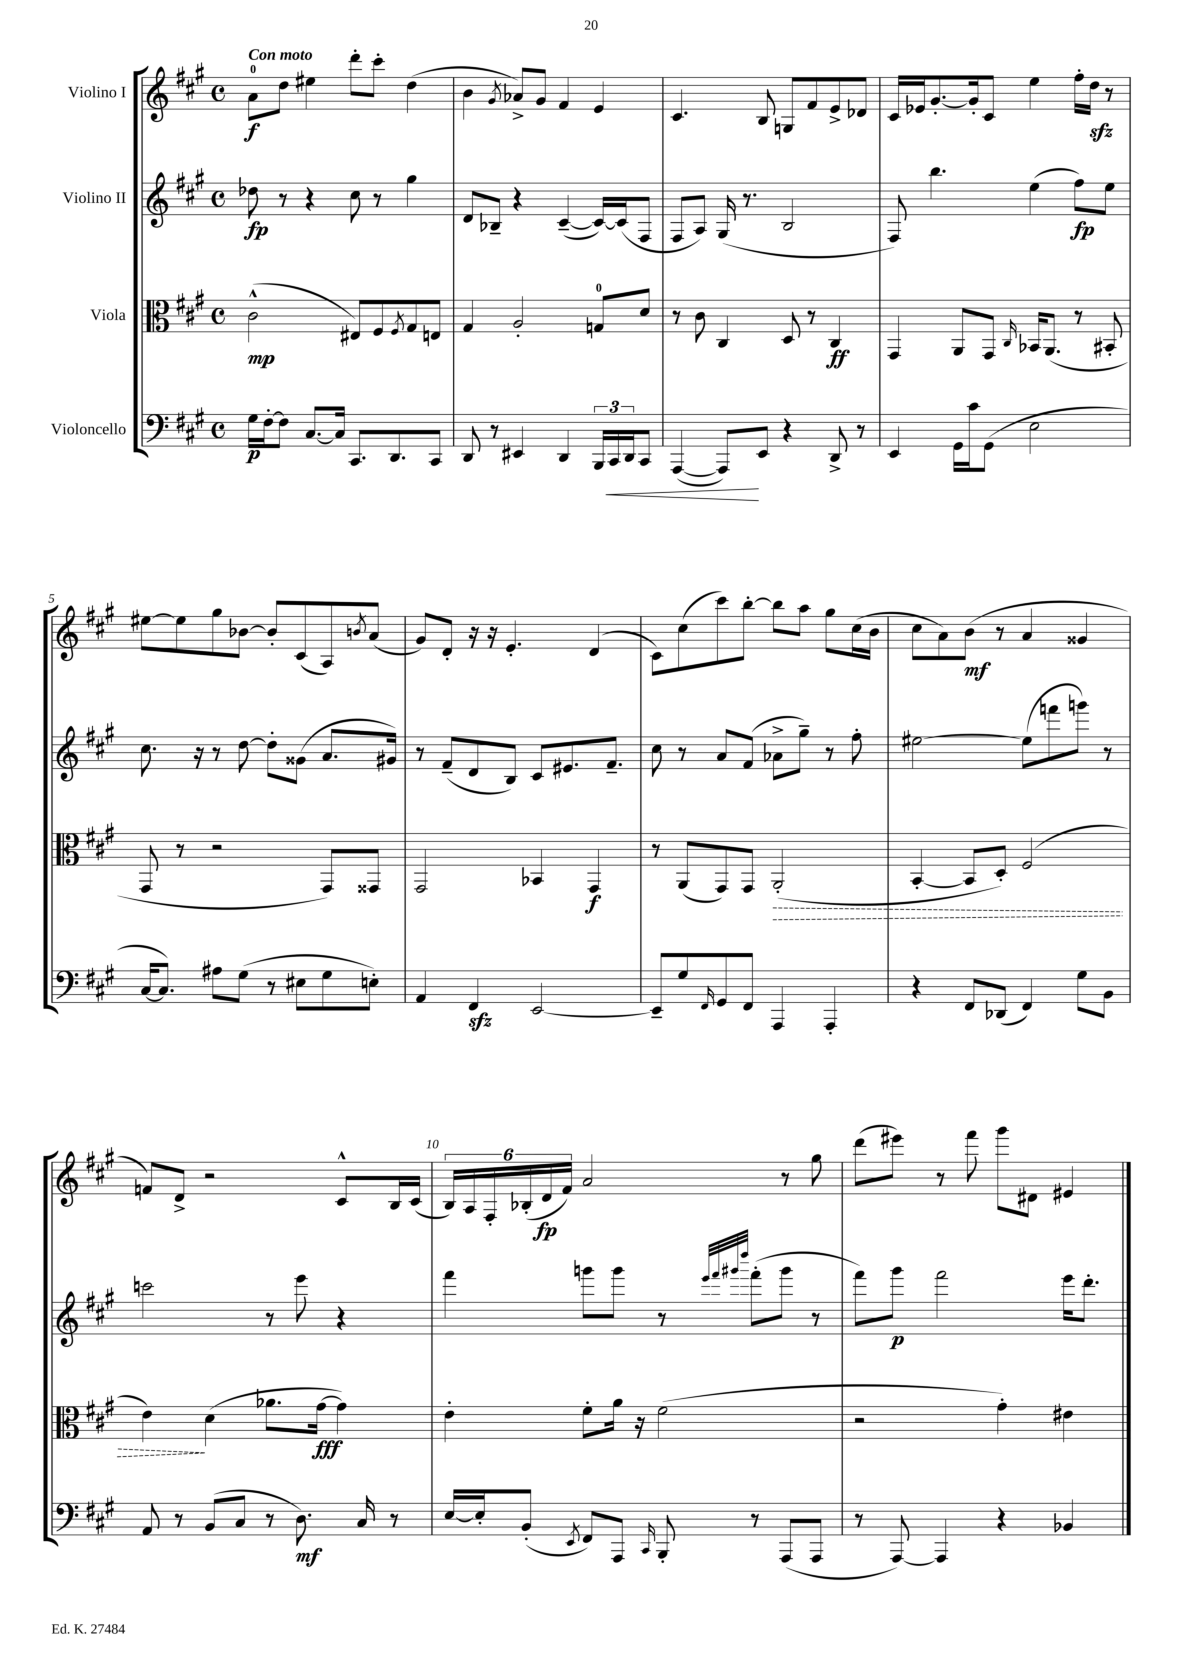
<<
\new StaffGroup <<
\new Staff = "s0" \with { instrumentName = "Violino I" } {
    \clef treble \key a \major \defaultTimeSignature \time 4/4 \tempo "Con moto"
    a'8-0\f d''8 eis''4 d'''8-. cis'''8-. d''4( |
    b'4 \acciaccatura { gis'8 } aes'8->) gis'8 fis'4 e'4 |
    cis'4. b8 g8 fis'8 e'8-> des'8 |
    cis'16 ees'16 gis'8.~-. gis'16-. cis'8 e''4 fis''16-. d''16\sfz r8 |
    eis''8~ eis''8 gis''8 bes'8~ bes'8-. cis'8( a8) \acciaccatura { b'8 } a'8( |
    gis'8) d'8-. r16 r16 e'4.-. d'4( |
    cis'8) cis''8( cis'''8) b''8~-. b''8 a''8 gis''8 cis''16( b'16 |
    cis''8 a'8) b'8\mf( r8 a'4 gisis'4 |
    f'8) d'8-> r2 cis'8-^ b16 cis'16( |
    \tuplet 6/4 { b16) a16 fis16-. bes16-.( d'16\fp fis'16) } a'2 r8 gis''8 |
    d'''8( eis'''8) r8 fis'''8 gis'''8 dis'8 eis'4 \bar "|." |
}
\new Staff = "s1" \with { instrumentName = "Violino II" } {
    \clef treble \key a \major \defaultTimeSignature \time 4/4
    des''8\fp r8 r4 cis''8 r8 gis''4 |
    d'8 bes8-- r4 cis'4~--( cis'16~) cis'16( fis8 |
    fis8 a8) gis16( r8. b2 |
    fis8) b''4. e''4( fis''8\fp) e''8 |
    cis''8. r16 r8 d''8~ d''8-. gisis'8( a'8. gis'16) |
    r8 fis'8--( d'8 b8) cis'8 eis'8. fis'8.-- |
    cis''8 r8 a'8 fis'8( aes'8-> gis''8--) r8 fis''8-. |
    eis''2~ eis''8( f'''8 g'''8) r8 |
    c'''2 r8 e'''8 r4 |
    fis'''4 g'''8 g'''8 r8 \grace { e'''32 fis'''32 gis'''32 d''''32 } fis'''8-.( gis'''8 r8 |
    fis'''8) gis'''8\p fis'''2 e'''16 d'''8.-. \bar "|." |
}
\new Staff = "s2" \with { instrumentName = "Viola" } {
    \clef alto \key a \major \defaultTimeSignature \time 4/4
    cis'2-^\mp( eis8) fis8 \acciaccatura { fis8 } gis8 e8 |
    gis4 a2-. g8-0 d'8 |
    r8 cis'8 cis4 d8 r8 cis4\ff |
    gis,4 a,8 gis,8 \grace { cis16 } bes,16 a,8.( r8 bis,8-. |
    gis,8 r8 r2 gis,8) gisis,8 |
    gis,2 bes,4 gis,4\f |
    r8 a,8( gis,8) gis,8 \once \override Hairpin.style = #'dashed-line a,2-.\>( |
    b,4~-. b,8 d8-.) fis2( |
    e'4\!) d'4( aes'8. gis'16~\fff gis'4) |
    e'4-. fis'8-. a'16 r16 fis'2( |
    r2 gis'4-.) eis'4 \bar "|." |
}
\new Staff = "s3" \with { instrumentName = "Violoncello" } {
    \clef bass \key a \major \defaultTimeSignature \time 4/4
    gis16\p fis16~-. fis8 cis8.~ cis16 cis,8. d,8. cis,8 |
    d,8 r8 eis,4 d,4 \tuplet 3/2 { b,,16 cis,16\< d,16 } cis,8 |
    a,,4~( a,,8\!) e,8 r4 d,8-> r8 |
    e,4 gis,16 cis'16 gis,8( e2 |
    cis16~ cis8.) ais8 gis8( r8 eis8 gis8 e8-.) |
    a,4 fis,4\sfz e,2~ |
    e,8-- gis8 \grace { fis,16 } gis,8 fis,8 a,,4 a,,4-. |
    r4 fis,8 des,8( fis,4) gis8 b,8 |
    a,8 r8 b,8( cis8 r8 d8.\mf) cis16 r8 |
    e16~ e16-. b,8-.( \acciaccatura { e,8 } fis,8) a,,8 \grace { cis,16 } b,,8-. r8 a,,8( a,,8 |
    r8 a,,8~) a,,4 r4 bes,4 \bar "|." |
}
>>
>>
\layout { \context { \Score \override BarNumber.break-visibility = ##(#f #t #t) barNumberVisibility = #(every-nth-bar-number-visible 5) } }
